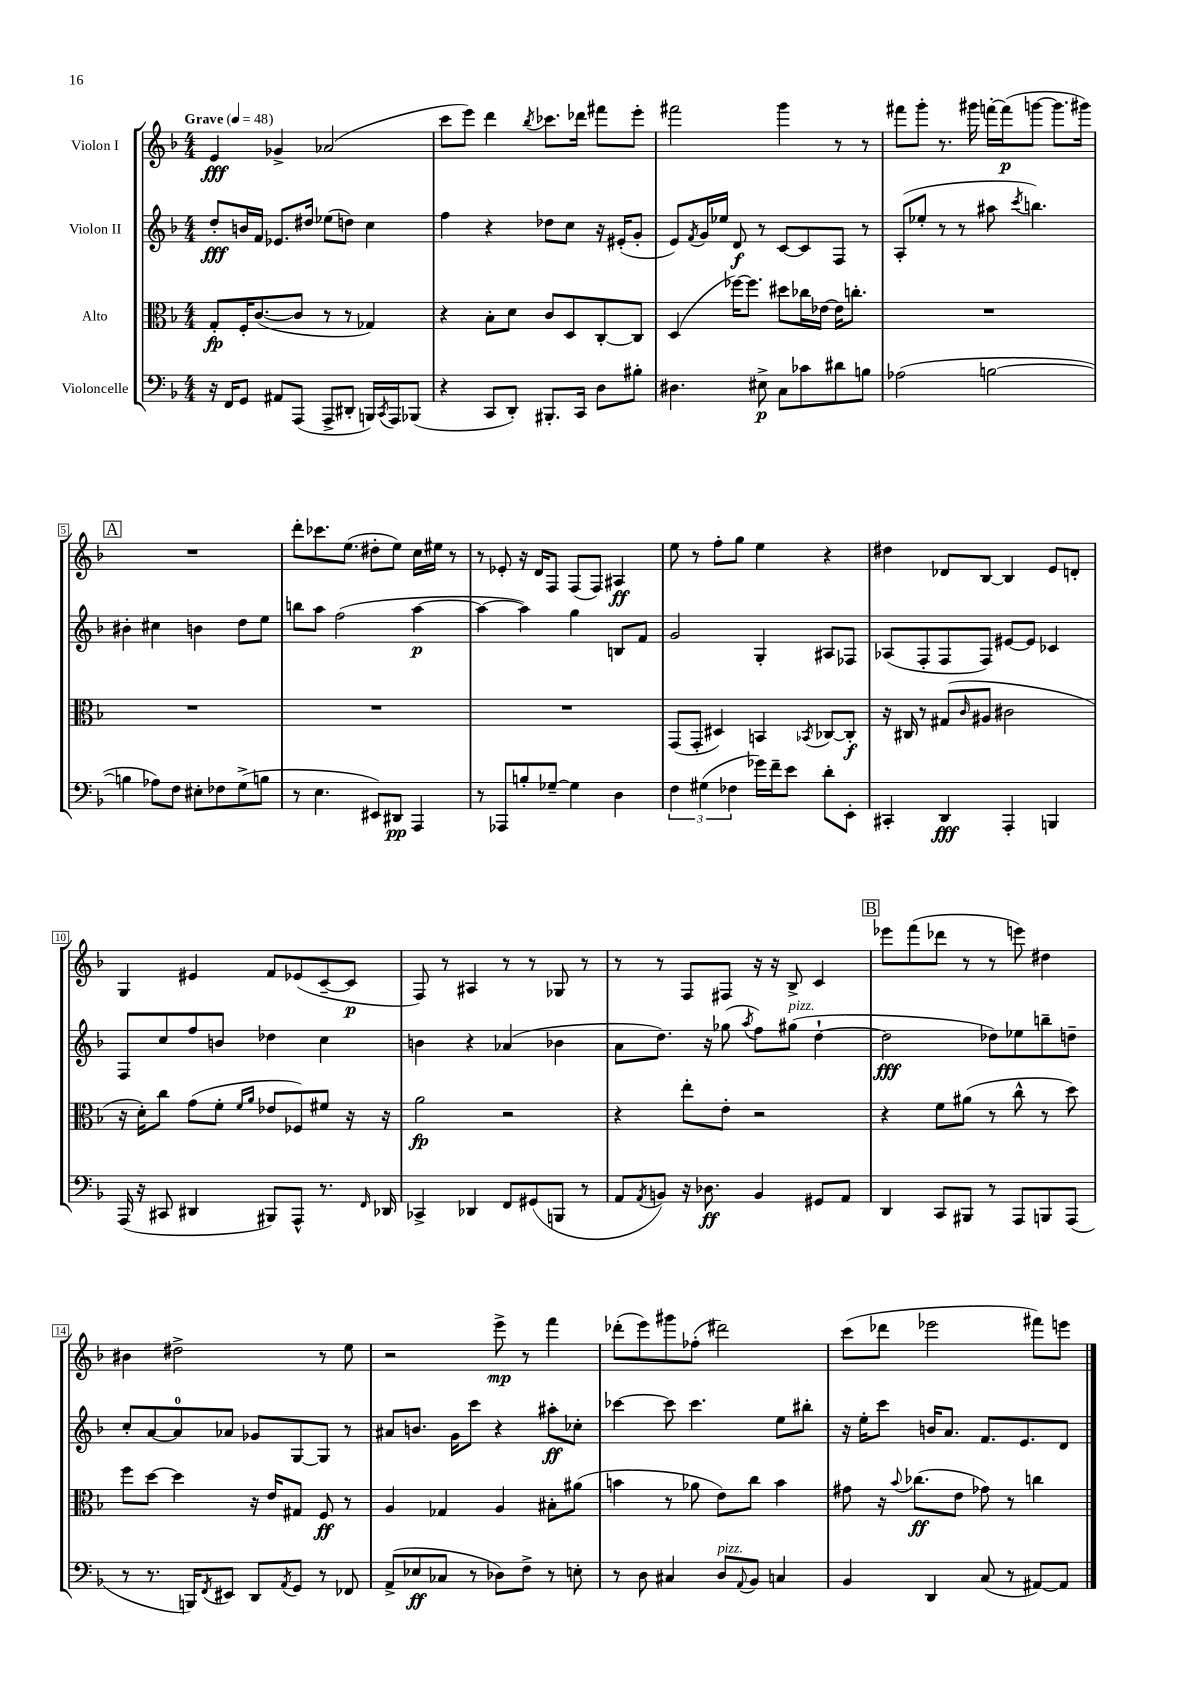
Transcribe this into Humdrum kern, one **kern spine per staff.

**kern	**kern	**kern	**kern
*staff4	*staff3	*staff2	*staff1
*clefF4	*clefC3	*clefG2	*clefG2
*k[b-]	*k[b-]	*k[b-]	*k[b-]
*M4/4	*M4/4	*M4/4	*M4/4
*MM48	*MM48	*MM48	*MM48
16r	8G'/L	8dd'/L	4e/
16FF/LK	.	.	.
8GG/J	16F'/K	16b/L	.
.	([8.c/	16f/JJ	.
8AA#/L	.	8.e-/L	4g-^/
(8AAA/J	8c/]J	.	.
.	.	16dd#/Jk	.
8AAA^/L	8r	(8ee-\L	(2a-/
8DD#'/J	8r	8dd\J)	.
16BBB/LL)	4G-/)	4cc\	.
8qCC/	.	.	.
16AAA/J	.	.	.
(8BBB-/J	.	.	.
=	=	=	=
4r	4r	4ff\	8ccc\L
.	.	.	8eee\J)
8CC/L	8B-'\L	4r	4ddd\
8DD'/J)	8d\J	.	.
.	.	.	8qbb-/
8.BBB#'/L	8c/L	8dd-\L	8.ccc-\L
.	8D/	8cc\J	.
16CC/Jk	.	.	16ddd-\Jk
8D\L	[8C'/	16r	8fff#\L
.	.	(16e#'/LK	.
8B#'\J	8C/]J	8g'/J	8eee'\J
=	=	=	=
4.D#\	(4D/	8e/L)	2fff#\
.	.	8qf/	.
.	.	16g/L	.
.	.	16ee-/JJ	.
.	[16ff-\LK)	8d/	.
.	8.ff-\]J	.	.
8E#^\	.	8r	.
8C\L	8dd#\L	[8c/L	4ggg\
8c-\	16cc-\L	8c/]	.
.	[16e-\JJ	.	.
8d#\	16e-\]LK	8F/J	8r
.	8.cc'\J	.	.
8B\J	.	8r	8r
=	=	=	=
(2A-\	1r	(8A'/L	8fff#\L
.	.	8ee-'/J	8ggg'\J
.	.	8r	8.r
.	.	8r	.
.	.	.	16ggg#\
[2B\	.	8aa#\	[16fff'\LL
.	.	.	(16fff\]J
.	.	8qccc/	.
.	.	4.bb\)	[8ggg\J
.	.	.	8.ggg\]L
.	.	.	16ggg#\Jk)
=	=	=	=
4B\]	1r	4b#'\	1r
8A-\L)	.	4cc#\	.
8F\J	.	.	.
8E#'\L	.	4b\	.
8F-\	.	.	.
(8G^\	.	8dd\L	.
8B\J	.	8ee\J	.
=	=	=	=
8r	1r	8bb\L	8ddd'\L
4.E\	.	8aa\J	8.ccc-\
.	.	(2ff\	.
.	.	.	(8.ee\J
8EE#/L)	.	.	8dd#'\L
8DD#/J	.	.	8ee\J)
4AAA/	.	[4aa\	16cc\LL
.	.	.	16ee#\JJ
.	.	.	8r
=	=	=	=
8r	1r	4aa\_	8r
8AAA-/L	.	.	8e-'/
8B'/	.	4aa\])	16r
.	.	.	16d/LK
[8G-~/J	.	.	8F/J
4G-\]	.	4gg\	(8F/L
.	.	.	8F/J)
4D\	.	8B/L	4A#/
.	.	8f/J	.
=	=	=	=
6F\	(8GG/L	2g/	8ee\
.	8GG'/J	.	8r
(6G#\	.	.	.
.	4D#/)	.	8ff'\L
6F-\	.	.	.
.	.	.	8gg\J
16g-\LL)	4BB/	4G'/	4ee\
16f~\J	.	.	.
8e\J	.	.	.
.	8qBB-/	.	.
8d'\L	[8C-/L	8A#/L	4r
8EE'\J	8C-'/]J	8F-/J	.
=	=	=	=
4CC#'/	16r	(8A-/L	4dd#\
.	16C#/	.	.
.	8r	8F'/	.
4DD/	(8G#/L	8F/	8d-/L
.	16qqc/	.	.
.	8A#/J	8F/J)	[8B-/J
4AAA'/	2c#\	[8e#/L	4B-/]
.	.	8e#/]J	.
4BBB/	.	4c-/	8e/L
.	.	.	8d'/J
=	=	=	=
(16AAA/	16r	8F/L	4G/
16r	16d'\LK)	.	.
8CC#/	8cc\J	8cc/	.
4DD#/	(8g\L	8ff/	4e#/
.	8f'\J	8b/J	.
.	16qqf/LL	.	.
.	16qqa/JJ	.	.
8BBB#/L)	8e-/L	4dd-\	8f/L
8AAA^^/J	8F-/)	.	(8e-/
8.r	8f#/J	4cc\	[8c~/
.	16r	.	8c/]J
16qqFF/	.	.	.
16DD-/	16r	.	.
=	=	=	=
4CC-^/	2a\	4b\	8F/)
.	.	.	8r
4DD-/	.	4r	4A#/
8FF/L	2r	(4a-/	8r
(8GG#/	.	.	8r
8BBB/J	.	4b-\	8G-/
8r	.	.	8r
=	=	=	=
8AA/L	4r	8a\L	8r
8qAA/	.	.	.
8BB/J)	.	8.dd\J)	8r
16r	8ee'\L	.	8F/L
8.D-\	.	16r	.
.	8e'\J	(8gg-\	8F#/J
.	.	8qaa/	.
4BB/	2r	8ff\L)	16r
.	.	.	16r
.	.	(8gg#\J	8B-^/
8GG#/L	.	[4dd`\	4c/
8AA/J	.	.	.
=	=	=	=
4DD/	4r	2dd\]	8eee-\L
.	.	.	(8fff\
8CC/L	8f\L	.	8ddd-\J
8BBB#/J	(8a#\J	.	8r
8r	8r	8dd-\L)	8r
8AAA/L	8cc^^\	8ee-\	8eee\)
8BBB/	8r	8bb~\	4dd#\
(8AAA/J	8dd\)	8dd~\J	.
=	=	=	=
8r	8ff\L	8cc'/L	4b#\
8.r	[8dd\J	[8a/	.
.	4dd\]	8a/]	2dd#^\
16BBB/LK)	.	.	.
8qFF/	.	.	.
8EE#/J	.	8a-/J	.
8DD/L	16r	8g-/L	.
.	16e/LK	.	.
8qAA/	.	.	.
8GG/J	8G#/J	[8G/	.
8r	8F/	8G/]J	8r
8FF-/	8r	8r	8ee\
=	=	=	=
(8AA^/L	4A/	8a#/L	2r
8E-/	.	8.b/J	.
8C-/J	4G-/	.	.
.	.	16g\LK	.
8r	.	8ccc\J	.
8D-\L)	4A/	4r	8eee^\
8F^\J	.	.	8r
8r	8B#'\L	8aa#'\L	4fff\
8E'\	(8a#\J	8cc-'\J	.
=	=	=	=
8r	4b\	[4ccc-\	(8ddd-'\L
8D\	.	.	8eee\)
4C#/	8r	8ccc-\]	8ggg#\
.	8a-\	4.ccc-\	(8ff-'\J
8D/L	8e\L)	.	2ddd#\)
8qqAA/	.	.	.
8BB-/J	8cc\J	.	.
4C/	4b\	8ee\L	.
.	.	8bb#'\J	.
=	=	=	=
4BB-/	8g#\	16r	(8ccc\L
.	.	16ee'\LK	.
.	16r	8ccc\J	8ddd-\J
.	8qqb-/	.	.
.	(8.cc-\L	.	.
4DD/	.	16b/LK	2eee-\
.	.	8.a/J	.
.	8e\J	.	.
(8C/	8g-\)	8.f/L	.
8r	8r	.	.
.	.	8.e/	.
[8AA#/L)	4cc\	.	8fff#\L)
8AA#/]J	.	8d/J	8eee\J
==	==	==	==
*-	*-	*-	*-
